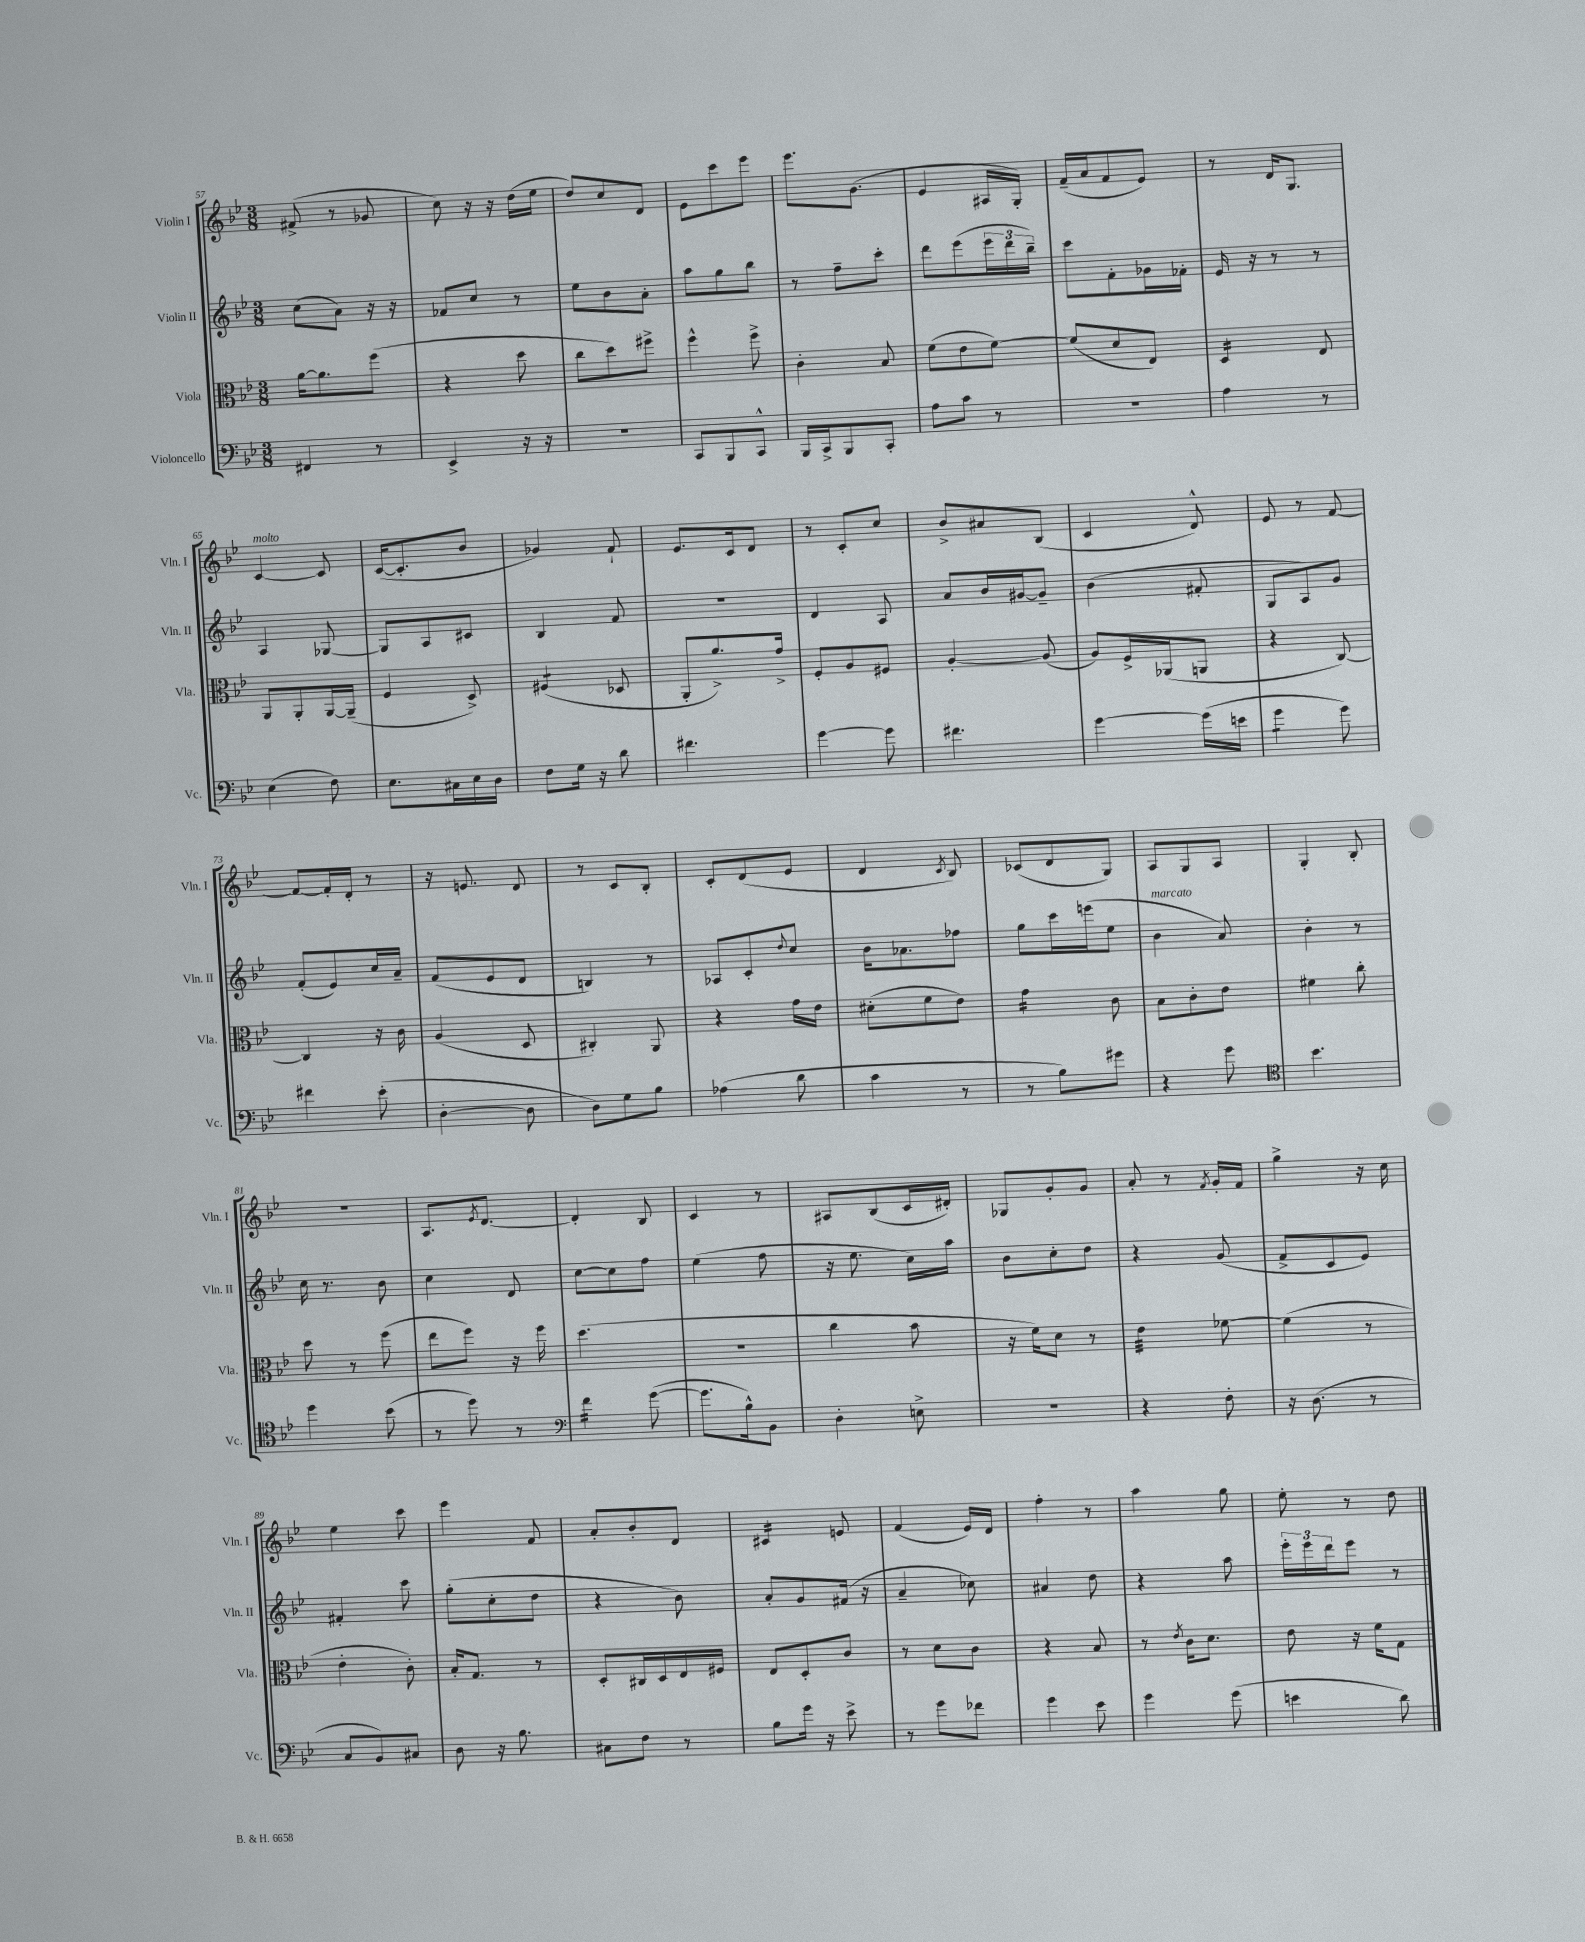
<<
\new StaffGroup <<
\new Staff = "s0" \with { instrumentName = "Violin I" shortInstrumentName = "Vln. I" } {
    \clef treble \key bes \major \numericTimeSignature \time 3/8
    fis'8->( r8 ges'8 |
    c''8) r16 r16 d''16( ees''16 |
    d''8) c''8 d'8 |
    ees'8 c'''8 ees'''8 |
    ees'''8. g'8.( |
    ees'4 ais16 g16-.) |
    f'16--( a'16 f'8 ees'8) |
    r8 d'16 g8. |
    c'4~^\markup { \italic "molto" } c'8 |
    c'16~( c'8.-. bes'8 |
    ges'4) f'8-! |
    ees'8. c'16 d'8 |
    r8 c'8-. c''8 |
    bes'8-> ais'8 bes8( |
    c'4 d'8-^) |
    ees'8 r8 f'8~ |
    f'8~ f'16-. d'16-. r8 |
    r16 e'8. d'8 |
    r8 c'8 bes8-. |
    c'8-. d'8( ees'8 |
    d'4 \acciaccatura { c'8 } bes8) |
    ces'8( d'8 g8) |
    a8 g8 a8 |
    g4-. bes8-. |
    R4. |
    a8. \acciaccatura { ees'8 } d'8.~ |
    d'4-. bes8 |
    c'4 r8 |
    ais8 bes8( c'16 dis'16-.) |
    ges8 g'8-. g'8 |
    a'8-. r8 \acciaccatura { f'8 } g'16-. f'16 |
    g''4-> r16 c''16 |
    ees''4 c'''8 |
    ees'''4 f'8 |
    a'8-. bes'8-. d'8 |
    cis'4:16 e'8 |
    f'4( ees'16) d'16 |
    f''4-. r8 |
    a''4 g''8 |
    ees''8-. r8 d''8 \bar "|." |
}
\new Staff = "s1" \with { instrumentName = "Violin II" shortInstrumentName = "Vln. II" } {
    \clef treble \key bes \major \numericTimeSignature \time 3/8
    c''8( a'8) r16 r16 |
    fes'8 c''8 r8 |
    ees''8 bes'8 a'8-. |
    a''8 g''8 bes''8 |
    r8 f''8-- c'''8-. |
    d'''8 ees'''8( \tuplet 3/2 { ees'''16 d'''16 bes''16--) } |
    c'''8 f'8-. ges'16 fes'16-. |
    ees'16 r16 r8 r8 |
    a4 ges8~ |
    ges8 a8 cis'8 |
    bes4 f'8 |
    R4. |
    d'4 a8 |
    a'8 bes'16 gis'16~ gis'8-- |
    bes'4( fis'8-. |
    g8 a8) g'8 |
    f'8-.( ees'8) c''16 a'16-- |
    f'8( ees'8 d'8 |
    b4) r8 |
    aes8 c'8-. \appoggiatura { d''8 } c''8 |
    bes'16 aes'8. fes''8 |
    g''8 c'''16 e'''16( ees''8 |
    bes'4^\markup { \italic "marcato" } a'8) |
    bes'4-. r8 |
    c''16 r8. bes'8 |
    c''4 d'8 |
    c''8~ c''8 f''8 |
    ees''4( f''8 |
    r16 ees''8. c''16) a''16 |
    bes'8 c''8-. d''8 |
    r4 g'8( |
    f'8-> c'8 ees'8) |
    fis'4-. c'''8 |
    g''8-.( c''8-. d''8 |
    r4 bes'8) |
    a'8-. g'8 fis'16( r16 |
    a'4-- ces''8) |
    ais'4 d''8 |
    r4 a''8 |
    \tuplet 3/2 { ees'''16-. ees'''16 d'''16 } ees'''8 r8 \bar "|." |
}
\new Staff = "s2" \with { instrumentName = "Viola" shortInstrumentName = "Vla." } {
    \clef alto \key bes \major \numericTimeSignature \time 3/8
    a'16~ a'8. f''8( |
    r4 d''8 |
    c''8 d''8) fis''8-> |
    f''4-^ f''8-> |
    c'4-. bes8 |
    f'8( ees'8 f'8~) |
    f'8( d'8 ees8) |
    d4:16 ees8 |
    a,8 a,8-. a,16~ a,16--( |
    f4 d8->) |
    fis4:8( des8 |
    a,8-. a'8.->) g'16-> |
    f8-. a8 fis8 |
    a4~-. a8( |
    a8) f16-> aes,16( a,8 |
    r4 c8~) |
    c4 r16 c'16 |
    a4( d8 |
    cis4-.) a,8 |
    r4 g'16 ees'16 |
    dis'8-.( f'8 ees'8) |
    g'4:16 c'8 |
    bes8 c'8-. ees'8 |
    fis'4 c''8-. |
    d''8 r8 f''8( |
    ees''8 f''8) r16 f''16 |
    d''4.( |
    R4. |
    c''4 bes'8 |
    r16 f'16) d'8 r8 |
    ees'4:32 fes'8~ |
    fes'4( r8 |
    ees'4-. c'8-.) |
    bes16-. g8. r8 |
    d8-. cis16 d16 ees16 fis16 |
    ees8 d8-. c'8 |
    r8 d'8 c'8 |
    r4 bes8 |
    r8 \acciaccatura { ees'8 } c'16 d'8. |
    ees'8 r16 f'16 g8 \bar "|." |
}
\new Staff = "s3" \with { instrumentName = "Violoncello" shortInstrumentName = "Vc." } {
    \clef bass \key bes \major \numericTimeSignature \time 3/8
    fis,4 r8 |
    ees,4-> r16 r16 |
    R4. |
    c,8 bes,,8 c,8-^ |
    bes,,16 c,16-> bes,,8 c,8-. |
    a8 c'8 r8 |
    R4. |
    a4 r8 |
    ees4( f8) |
    ees8. cis16 ees16 d16 |
    f8 g16 r16 d'8 |
    fis'4. |
    g'4~ g'8 |
    fis'4. |
    g'4~ g'16( e'16 |
    g'4:8 g'8) |
    fis'4 ees'8-.( |
    d4~-. d8 |
    d8) g8 bes8 |
    aes4( d'8 |
    c'4 r8 |
    r8 bes8) gis'8 |
    r4 g'8 |
    \clef tenor bes'4. |
    d''4 bes'8( |
    r8 d''8) r8 |
    \clef bass f'4:16 g'8~( |
    g'8. bes16-^) bes,8 |
    d4-. e8-> |
    R4. |
    r4 f8-. |
    r16 d8.( r8 |
    c8 bes,8) cis8 |
    d8 r16 bes8. |
    cis8 f8 r8 |
    bes8 g'16 r16 ees'8-> |
    r8 g'8 fes'8 |
    g'4 ees'8 |
    g'4 g'8( |
    e'4 d'8) \bar "|." |
}
>>
>>
\layout { \context { \Score currentBarNumber = #57 } }
